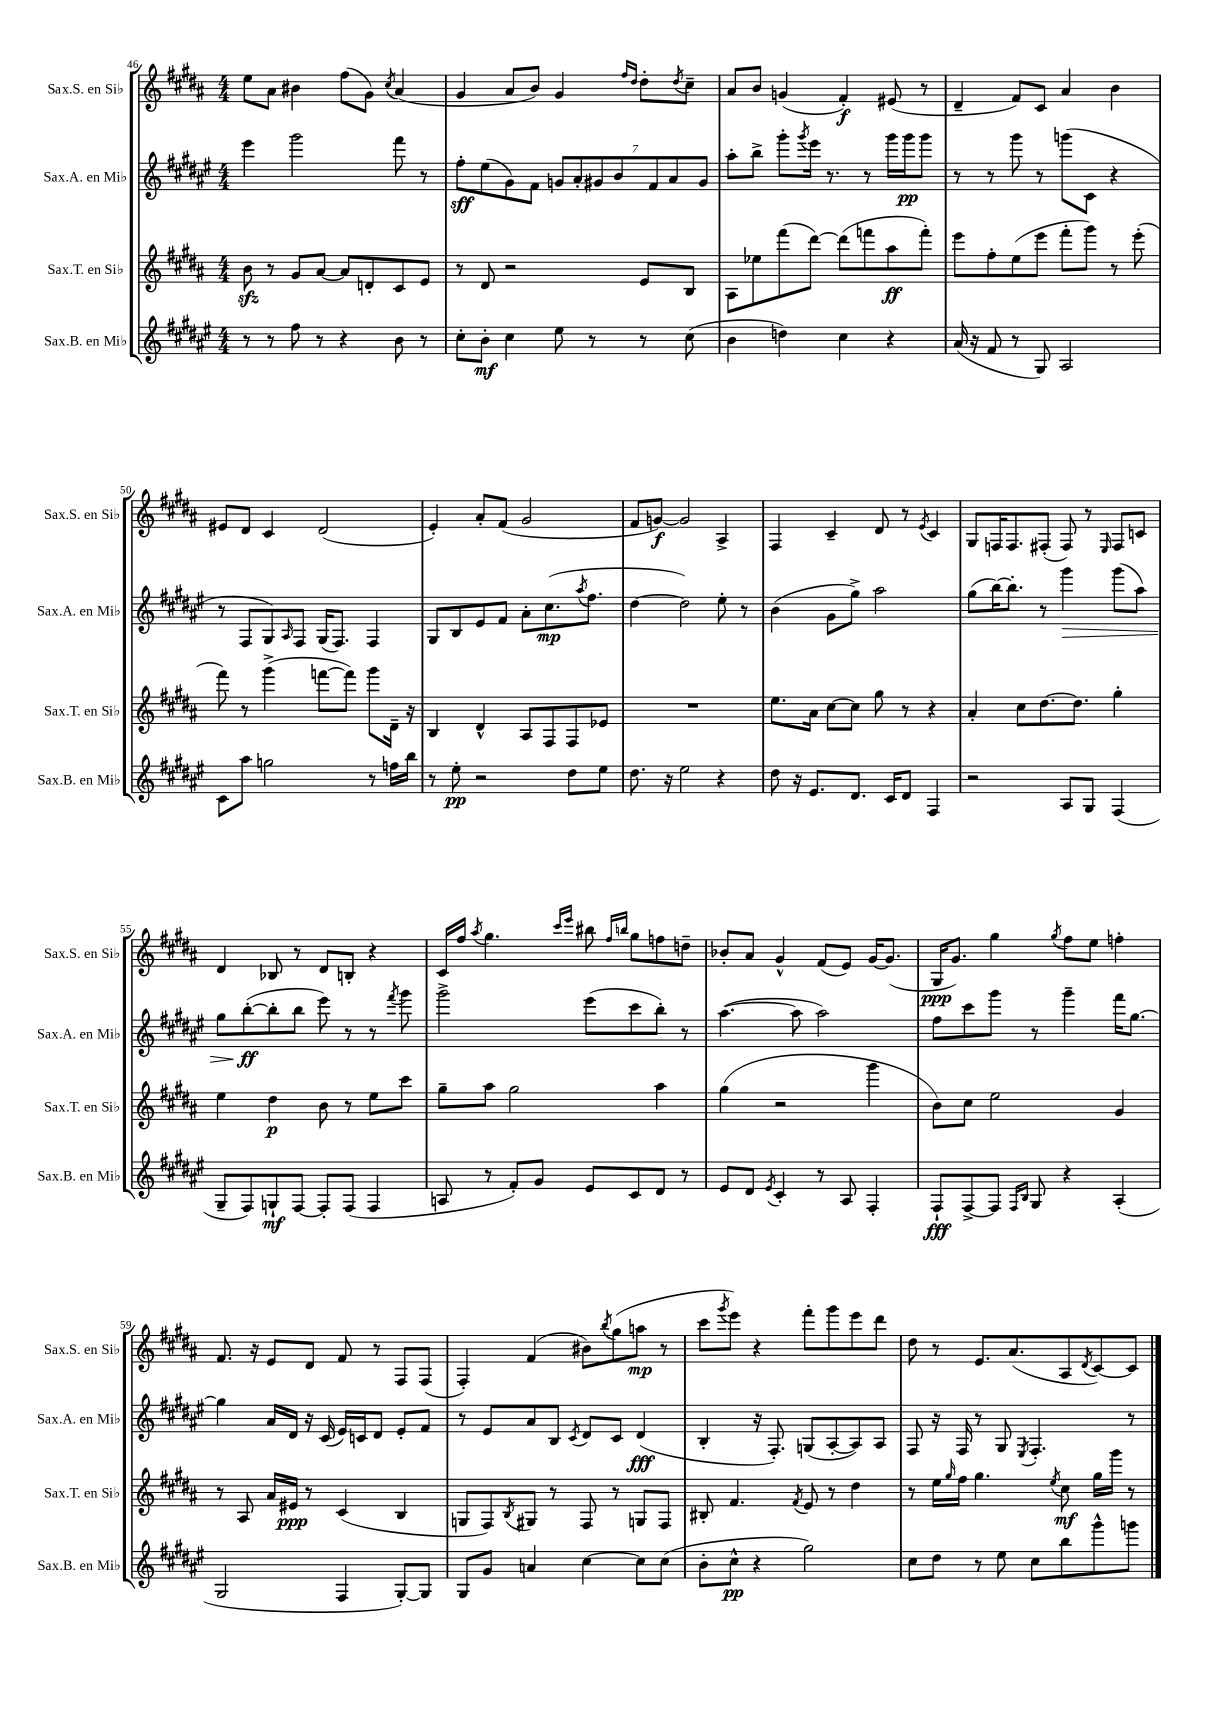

**kern	**kern	**kern	**kern
*staff4	*staff3	*staff2	*staff1
*clefG2	*clefG2	*clefG2	*clefG2
*k[f#c#g#d#a#e#]	*k[f#c#g#d#a#]	*k[f#c#g#d#a#e#]	*k[f#c#g#d#a#]
*M4/4	*M4/4	*M4/4	*M4/4
8r	8b\	4eee#\	8ee\L
8r	8r	.	8a#\J
8ff#\	8g#/L	2ggg#\	4b#\
8r	[8a#/J	.	.
4r	8a#/]L	.	(8ff#\L
.	8d'/	.	8g#\J)
.	.	.	8qcc#/
8b\	8c#/	8fff#\	(4a#/
8r	8e/J	8r	.
=	=	=	=
8cc#'\L	8r	8ff#'\L	4g#/
8b'\J	8d#/	(8ee#\	.
4cc#\	2r	8g#\)	8a#/L
.	.	8f#\J	8b/J)
8ee#\	.	14g/L	4g#/
.	.	14a#'/	.
8r	.	.	.
.	.	14g#/	.
.	.	14b/	.
.	.	.	16qqff#/LL
.	.	.	16qqdd#/JJ
8r	8e/L	.	8dd#'\L
.	.	14f#/	.
.	.	14a#/	.
.	.	.	8qdd#/
(8cc#\	8B/J	.	8cc#~\J
.	.	14g#/J	.
=	=	=	=
4b\	8A#\L	8aa#'\L	8a#/L
.	8ee-\	8bb^\J	8b/J
4dd\)	(8fff#\	8ggg#'\L	(4g/
.	.	8qggg#/	.
.	[8ddd#\J)	16eee#\Jk	.
.	.	8.r	.
4cc#\	(8ddd#\]L	.	4f#'/)
.	8fff\	8r	.
4r	8aa#\	16ggg#\LL	(8e#/
.	.	16ggg#\J	.
.	8fff'\J)	8ggg#\J	8r
=	=	=	=
(16a#/	8eee\L	8r	4d#~/
16r	.	.	.
8f#/	8ff#'\	8r	.
8r	(8ee\	8ggg#\	8f#/L)
8G#/)	8eee\J	8r	8c#/J
2A#/	8fff#'\L	(8ggg\L	4a#/
.	8ggg#\J)	8c#\J	.
.	8r	4r	4b\
.	(8eee'\	.	.
=	=	=	=
8c#\L	8fff#\)	8r	8e#/L
8aa#\J	8r	8F#/L	8d#/J
2gg\	(4ggg#^\	8G#/)	4c#/
.	.	16qqA#/	.
.	.	8F#/J	.
.	[8fff\L	(16G#/LK	(2d#/
.	.	8.F#/J)	.
.	8fff\]J)	.	.
8r	8ggg#\L	4F#/	.
16ff\LL	16d#~\Jk	.	.
16bb\JJ	16r	.	.
=	=	=	=
8r	4B/	8G#/L	4e'/)
8ee#'\	.	8B/	.
2r	4d#^^/	8e#/	8a#'/L
.	.	8f#/J	(8f#/J
.	8A#/L	8a#'\L	2g#/
.	8F#/	(8.cc#\	.
8dd#\L	8F#/	.	.
.	.	8qaa#/	.
.	.	8.ff#\J	.
8ee#\J	8e-/J	.	.
=	=	=	=
8.dd#\	1r	[4dd#\	8f#/L
.	.	.	[8g/J)
16r	.	.	.
2ee#\	.	2dd#\])	2g/]
4r	.	8ee#'\	4A#^/
.	.	8r	.
=	=	=	=
8dd#\	8.ee\L	(4b\	4F#/
16r	.	.	.
8.e#/L	16a#\Jk	.	.
.	[8cc#\L	8g#\L	4c#~/
8.d#/J	8cc#\]J	8gg#^\J)	.
.	8gg#\	2aa#\	8d#/
16c#/LK	.	.	.
8d#/J	8r	.	8r
.	.	.	8qe/
4F#/	4r	.	4c#/
=	=	=	=
2r	4a#'/	(8gg#\L	8G#/L
.	.	[16bb\K)	16F/K
.	.	8.bb'\]J	8.F/
.	8cc#\L	.	.
.	[8.dd#\	8r	(8F#'/J
8A#/L	.	4ggg#\	8F#/)
.	8.dd#\]J	.	.
8G#/J	.	.	8r
.	.	.	16qqE/
(4F#/	4gg#'\	(8ggg#\L	8F#/L
.	.	8aa#\J)	8c/J
=	=	=	=
8G#~/L	4ee\	8gg#\L	4d#/
8F#/)	.	([8bb'\	.
8G`/	4dd#\	8bb'\]	8B-/
[8F#/J	.	8bb\J	8r
8F#'/]L	8b\	8eee#\)	8d#/L
(8F#/J	8r	8r	8B'/J
4F#/	8ee\L	8r	4r
.	.	8qfff#/	.
.	8ccc#\J	8ggg#\	.
=	=	=	=
8A/	8gg#~\L	2ggg#^\	16c#/LL
.	.	.	16ff#/JJ
.	.	.	8qaa#/
8r	8aa#\J	.	4.gg#\
8f#'/L)	2gg#\	.	.
8g#/J	.	.	.
.	.	.	16qqccc#/LL
.	.	.	16qqeee/JJ
8e#/L	.	(8eee#\L	8bb#\
.	.	.	16qqff#/LL
.	.	.	16qqbb/JJ
8c#/	.	8ccc#\	8gg#\L
8d#/J	4aa#\	8bb'\J)	8ff\
8r	.	8r	8dd~\J
=	=	=	=
8e#/L	(4gg#\	([4.aa#\	8b-'/L
8d#/J	.	.	8a#/J
8qe#/	.	.	.
4c#'/	2r	.	4g#^^/
.	.	8aa#\]	.
8r	.	2aa#\)	(8f#/L
8A#/	.	.	8e/J)
4F#'/	4ggg#\	.	[16g#/LK
.	.	.	(8.g#/]J
=	=	=	=
8F#`/L	8b\L)	8ff#\L	16G#/LK
.	.	.	8.g#/J)
[8F#^/	8cc#\J	8ccc#\	.
8F#/]J	2ee\	8ggg#\J	4gg#\
16qqF#/LL	.	.	.
16qqB/JJ	.	.	.
8G#/	.	8r	.
.	.	.	8qgg#/
4r	.	4ggg#~\	8ff#\L
.	.	.	8ee\J
(4A#'/	4g#/	16fff#\LK	4ff'\
.	.	[8.gg#\J	.
=	=	=	=
2G#/	8r	4gg#\]	8.f#/
.	8A#/	.	.
.	.	.	16r
.	16a#/LL	16a#/LL	8e/L
.	16e#/JJ	16d#/JJ	.
.	8r	16r	8d#/J
.	.	(16c#/	.
4F#/	(4c#/	16e#/LL)	8f#/
.	.	16c/J	.
.	.	8d#/J	8r
[8G#'/L)	4B/	8e#'/L	8F#/L
8G#/]J	.	8f#/J	(8F#/J
=	=	=	=
8G#/L	8G/L	8r	4F#'/)
8g#/J	8F#/)	8e#/L	.
.	8qB/	.	.
4a/	8G#/J	8a#/	(4f#/
.	8r	8B/J	.
.	.	8qc#/	.
[4cc#\	8F#/	8d#/L	8b#\L)
.	.	.	8qbb/
.	8r	8c#/J	(8gg#\
8cc#\]L	8G/L	(4d#/	8aa\J
(8cc#\J	8F#/J	.	8r
=	=	=	=
8b'\L	8B#'/	4B'/	8ccc#\L
.	.	.	8qggg#/
8cc#^^\J	4.f#/	.	8eee\J)
4r	.	16r	4r
.	.	8.F#'/)	.
.	8qf#/	.	.
2gg#\)	8e/	(8G/L	8fff#'\L
.	8r	[8A#'/	8ggg#\
.	4dd#\	8A#/])	8eee\
.	.	8A#/J	8ddd#\J
=	=	=	=
8cc#\L	8r	8F#/	8dd#\
8dd#\J	16ee\LL	16r	8r
.	16qqgg#/	.	.
.	16ff#\JJ	16F#/	.
8r	4.gg#\	8r	8.e/L
8ee#\	.	8G#/	.
.	.	.	(8.a#/
.	.	8qE#/	.
8cc#\L	.	4.F#'/	.
.	8qee/	.	.
8bb\	8cc#\	.	8A#/
.	.	.	8qd#/
8ggg#^^\	16gg#\LL	.	[8c#/)
.	16ggg#\JJ	.	.
8ggg\J	8r	8r	8c#/]J
==	==	==	==
*-	*-	*-	*-
